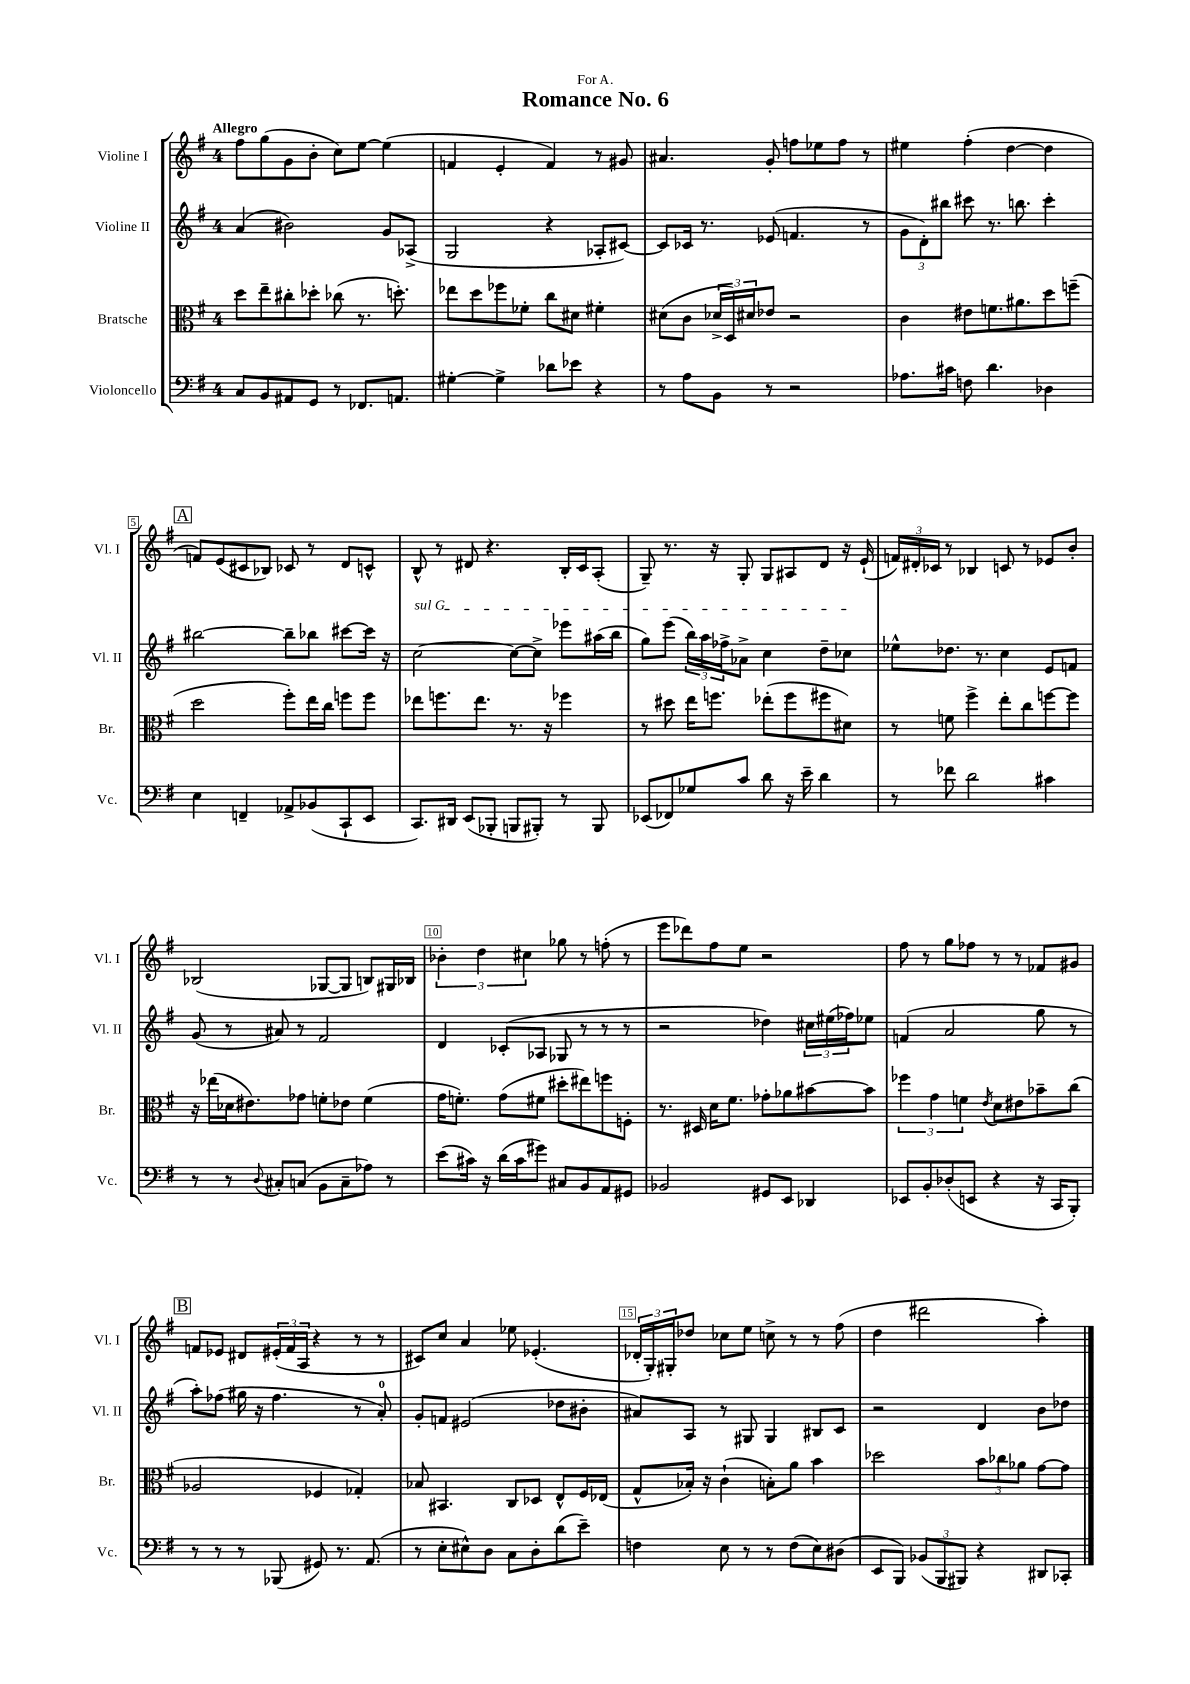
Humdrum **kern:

**kern	**kern	**kern	**kern
*part4	*part3	*part2	*part1
*staff4	*staff3	*staff2	*staff1
*I"Violoncello	*I"Bratsche	*I"Violine II	*I"Violine I
*I'Vc.	*I'Br.	*I'Vl. II	*I'Vl. I
*clefF4	*clefC3	*clefG2	*clefG2
*k[f#]	*k[f#]	*k[f#]	*k[f#]
*M4/4	*M4/4	*M4/4	*M4/4
=1	=1	=1	=1
!	!	!	!LO:TX:a:B:t=Allegro
8C/L	8dd\L	(4a/	8ff#\L
8BB/	8ee~\	.	(8gg\
8AA#X/	8cc#X'\	2b#X\)	8g\
8GG/J	8dd-X'\J	.	8b'\J
8r	(8cc-X\	.	8cc\L)
8.FF-X/L	8.r	.	[8ee\J
.	.	8g/L	(4ee\]
8.AAn/J	8.ddn'\)	.	.
.	.	(8A-X^/J	.
=2	=2	=2	=2
[4G#X'\	8ee-X\L	2G/	4fn/
.	8dd\	.	.
4G#^\]	8ff-X\	.	4e'/
.	8f-X'\J	.	.
8d-X\L	8cc\L	4r	4f/)
8e-X\J	8d#X\J	.	.
4r	4f#X'\	8A-X'/L	8r
.	.	[8c#X/J)	8g#X/
=3	=3	=3	=3
8r	(8d#X\L	8c#/L]	4.a#X/
8A\L	8c\J	16c-X/Jk	.
.	.	8.r	.
8BB\J	24d-X^/LL	.	.
.	24D/)	.	.
.	24d#X/J	.	.
8r	8e-X/J	(8e-X/	8g'/
2r	2r	4.fn/	8ffn\L
.	.	.	8ee-X\
.	.	.	8ff\J
.	.	8r	8r
=4	=4	=4	=4
8.A-X\L	4c\	12g\L	4ee#X\
.	.	12d'\)	.
.	.	12bb#X\J	.
16c#X\Jk	.	.	.
8Fn\	8e#X\L	8ccc#X\	(4ff#'\
4.d\	8.fn\	8.r	.
.	.	.	[4dd\
.	8.a#X\	8.bbn\	.
4D-X\	8dd\	4ccc#'\	4dd\]
.	(8ffn~\J	.	.
!!LO:LB:g=z
!!LO:REH:place=s1:t=A
=5	=5	=5	=5
4E\	2dd\	[2bb#X\	8fn/L)
.	.	.	(8e/
4FFn~/	.	.	8c#X/
.	.	.	8B-X/J)
8AA-X^/L	8ff#'\L)	8bb#~\L]	8c-X/
(8BB-X/	16ee\L	8bb-X\J	8r
.	16cc\JJ	.	.
8CC`/	8ffn\L	[8ccc#X\L	8d/L
8EE/J	8ff\J	16ccc#\Jk]	8cn^^/J
.	.	16r	.
=6	=6	=6	=6
!	!	!LO:TX:a:i:t=sul G	!
8.CC/L)	8ee-X\L	[2cc\	8B^^/
.	8.ffn\	.	8r
16DD#X/Jk	.	.	.
(8EE/L	.	.	8d#X/
.	8.ee-\J	.	.
8BBB-X'/J	.	.	4.r
8BBBn/L	8.r	8cc\L_	.
8BBB#X'/J)	.	8cc^\J]	.
.	16r	.	.
8r	4ff-X\	8eee-X\L	16B'/LL
.	.	.	16c/J
8BBB#/	.	(16aa#X\L	(8A'/J
.	.	16bb\JJ	.
=7	=7	=7	=7
(8EE-X/L	8r	8gg\L)	8G~/)
8FF-X/)	8dd#X\	(8eee\J	8.r
8G-X/	16ee\KL	24bb\LL)	.
.	.	24aa\	.
.	8.ffn\J	.	16r
.	.	24ff-X^\J	.
8c/J	.	8a-X^\J	8G'/
8d\	(8ee-X'\L	4cc\	8G/L
16r	8ff\	.	8A#X/
16e~\	.	.	.
4d\	8ff#X\	8dd~\L	8d/J
.	8d#X\J)	8cc-X\J	16r
.	.	.	(16e`/
=8	=8	=8	=8
8r	8r	8ee-X^^\L	24fn/LL)
.	.	.	24d#X'/
.	.	.	24c-X/JJ
8f-X\	8fn\	8.dd-X\J	8r
2d\	4ff#^\	.	4B-X/
.	.	8.r	.
.	8ee'\L	4cc\	8cn/
.	8cc\	.	8r
4c#X\	[8ffn\	8e/L	8e-X/L
.	8ff\J]	8fn/J	8b'/J
!!LO:LB:g=z
=9	=9	=9	=9
8r	16r	(8g/	(2B-X/
.	(16ee-X\LL	.	.
8r	16d-X\J	8r	.
.	8.e#X\)	.	.
8qqD/	.	.	.
8C#X'/L	.	8a#X/)	.
(8Cn/J	8g-X\J	8r	.
8BB\L	8fn'\L	2f#/	[8G-X/L
8C~\	8e-X\J	.	8G-/J]
8A-X\J)	(4f\	.	8Bn/L)
8r	.	.	16G#X/L
.	.	.	16B-X/JJ
=10	=10	=10	=10
(8e\L	16g\KL	4d/	6b-X'\
.	8.fn'\J)	.	.
16c#X\Jk)	.	.	.
.	.	.	6dd\
16r	.	.	.
(16d\LL	(8g\L	(8c-X'/L	.
16c#\J	.	.	.
.	.	.	6cc#X\
8g#X\J)	8f#X\J	8A-X/J	.
8C#X/L	8dd#X'\L	8G-X/	8gg-X\
8BB/	8ee#X\)	8r	8r
8AA/	8ffn\	8r	(8ffn'\
8GG#X/J	8Fn'\J	8r	8r
=11	=11	=11	=11
2BB-X/	8.r	2r	8eee\L
.	.	.	8ddd-X\)
.	16D#X/	.	.
.	16d\KL	.	8ff#\
.	8.f#\J	.	.
.	.	.	8ee\J
8GG#X/L	8g-X'\L	4dd-X\)	2r
8EE/J	8a-X\	.	.
4DD-X/	[8b#X\	24cc#X\LL	.
.	.	(24ee#X\	.
.	.	24ff-X\J)	.
.	8b#\J]	8ee-X\J	.
=12	=12	=12	=12
8EE-X/L	6ff-X\	(4fn/	8ff#\
8BB'/	.	.	8r
.	6g\	.	.
(8D-X'/	.	2a/	8gg\L
.	6fn\	.	.
8EEn/J	.	.	8ff-X\J
.	8qe/	.	.
4r	8d\L	.	8r
.	8e#X\	.	8r
16r	8b-X~\	8gg\	8f-X/L
16CC/KL	.	.	.
8BBB'/J)	(8cc\J	8r	8g#X/J
!!LO:LB:g=z
!!LO:REH:place=s1:t=B
=13	=13	=13	=13
8r	2A-X/	8aa'\L)	8fn/L
8r	.	(8ff-X\J	8e-X/J
8r	.	16gg#X\	8d#X/L
.	.	16r	.
(8BBB-X/	.	4.ff-\	(24e#X'/L
.	.	.	24f/
.	.	.	24A/JJ
8GG#X/)	4F-X/	.	4r
8.r	.	.	.
.	4G-X'/)	8r	8r
(8.AA/	.	.	.
.	.	8a'/)	8r
=14	=14	=14	=14
8r	8B-X/	8g'/L	8c#X/L)
8E'\L	4.BB#X/	8fn/J	8cc/J
8E#X^^\)	.	(2e#X/	4a/
8D\J	.	.	.
8C\L	8C/L	.	8ee-X\
8D'\	8D-X/J	.	(4.e-X'/
(8d\	8E^^/L	8dd-X\L	.
8e~\J)	16F#/L	8b#X'\J	.
.	(16E-X/JJ	.	.
=15	=15	=15	=15
4Fn\	8G^^/L	8a#X/L)	24d-X'/LL
.	.	.	24G'/)
.	.	.	24G#X'/J
.	16B-X'/Jk)	8A/J	8dd-X/J
.	16r	.	.
8E\	(4c`\	8r	8cc-X\L
8r	.	8G#X/	8ee\J
8r	8Bn'\L)	4G#/	8ccn^\
(8F\L	8a\J	.	8r
8E\)	4b\	8B#X/L	8r
(8D#X\J	.	8c/J	(8ff#\
=16	=16	=16	=16
8EE/L	2dd-X\	2r	4dd\
8BBB/J)	.	.	.
(12BB-X/L	.	.	2ddd#X\
12BBB/	.	.	.
12BBB#X/J)	.	.	.
4r	12b\L	4d/	.
.	12cc-X\	.	.
.	12a-X\J	.	.
8DD#X/L	[8g\L	8b\L	4aa'\)
8CC-X'/J	8g\J]	8dd-X\J	.
==	==	==	==
*-	*-	*-	*-
